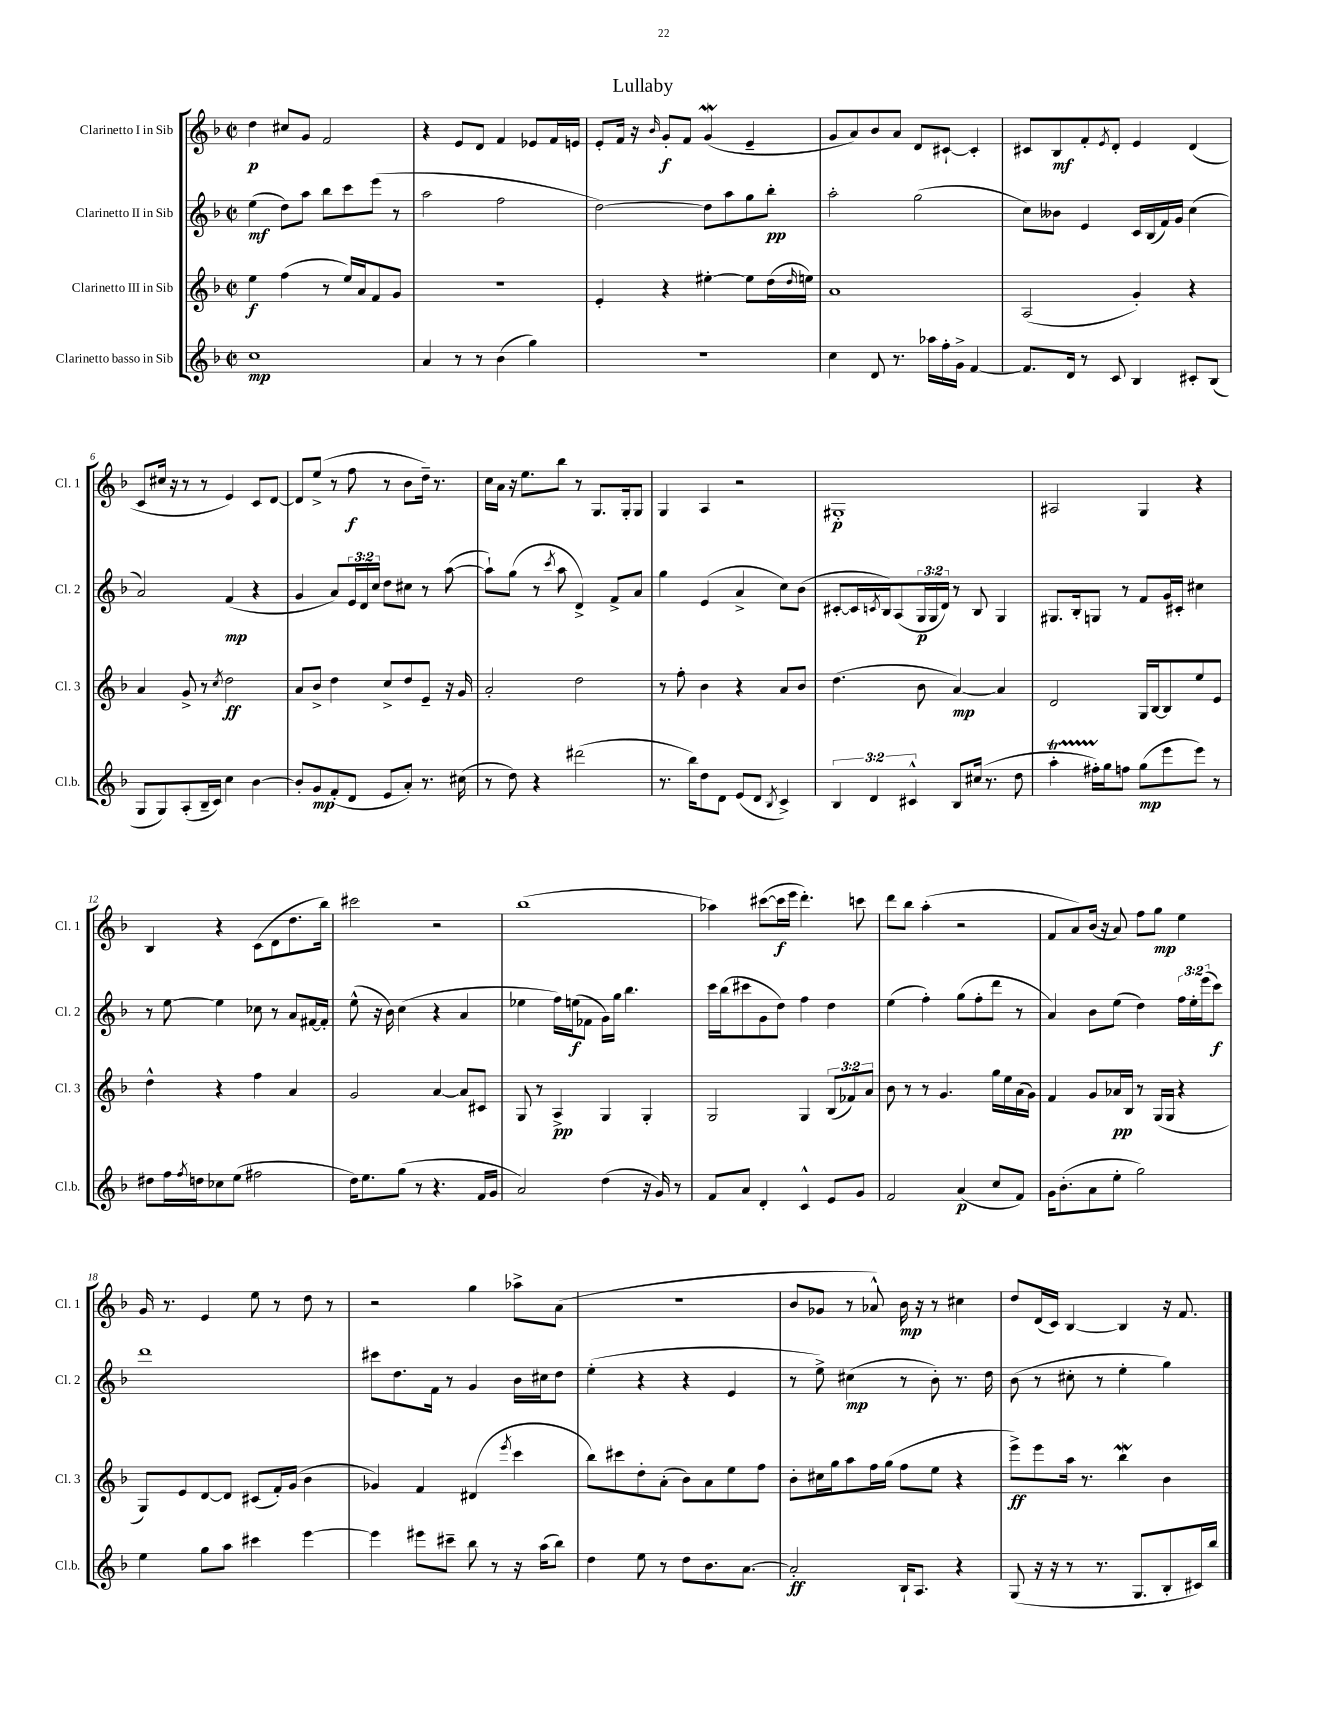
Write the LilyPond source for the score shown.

\header { title = "Lullaby" }
<<
\new StaffGroup <<
\new Staff = "s0" \with { instrumentName = "Clarinetto I in Sib" shortInstrumentName = "Cl. 1" } {
    \clef treble \key f \major \defaultTimeSignature \time 2/2
    d''4\p cis''8 g'8 f'2 |
    r4 e'8 d'8 f'4 ees'8 f'16 e'16 |
    e'8-. f'16 r16 \grace { bes'16 } g'8-.\f f'8 g'4\mordent( e'4-- |
    g'8 a'8) bes'8 a'8 d'8 cis'8~-! cis'4-. |
    cis'8 bes8\mf f'8-. \acciaccatura { e'8 } d'8-. e'4 d'4( |
    c'8 cis''16 r16 r8 r8 e'4) c'8 d'8~ |
    d'8 e''8->( r8 f''8\f r8 bes'8 d''16--) r8. |
    c''16 a'16 r16 e''8. bes''8 r8 g8. g16-. g8 |
    g4 a4 r2 |
    gis1-.\p |
    ais2 g4 r4 |
    bes4 r4 c'8( d'8 d''8. bes''16) |
    cis'''2 r2 |
    bes''1( |
    aes''4) cis'''8~( cis'''16\f e'''16 d'''4.-.) c'''8 |
    d'''8 bes''8 a''4-.( r2 |
    f'8 a'8) bes'16( r16 a'8) f''8 g''8\mp e''4 |
    g'16 r8. e'4 e''8 r8 d''8 r8 |
    r2 g''4 aes''8-> a'8( |
    R1 |
    bes'8 ges'8 r8 aes'8-^) bes'16\mp r16 r8 cis''4 |
    d''8 d'16( c'16) bes4~ bes4 r16 f'8. \bar "|." |
}
\new Staff = "s1" \with { instrumentName = "Clarinetto II in Sib" shortInstrumentName = "Cl. 2" } {
    \clef treble \key f \major \defaultTimeSignature \time 2/2 \override Staff.TupletNumber.text = #tuplet-number::calc-fraction-text
    e''4\mf( d''8) a''8 bes''8 c'''8 e'''8( r8 |
    a''2 f''2 |
    d''2~) d''8 a''8 g''8 bes''8-.\pp |
    a''2-. g''2( |
    c''8) beses'8 e'4 c'16 bes16( f'16) g'16 c''4( |
    a'2) f'4\mp( r4 |
    g'4 a'8) \tuplet 3/2 { e'16 d'16 c''16 } d''8 cis''8 r8 a''8~( |
    a''8-!) g''8( r8 \acciaccatura { c'''8 } a''8 d'4->) f'8-> a'8 |
    g''4 e'4( a'4-> c''8) bes'8( |
    cis'8~-. cis'16 \acciaccatura { c'8 } bes16) a8( \tuplet 3/2 { g16\p g16 d'16) } r8 bes8 g4 |
    gis8. bes16-. g8 r8 f'8 g'16 cis'16-. cis''4 |
    r8 e''8~ e''4 ces''8 r8 a'8 fis'16~ fis'16-. |
    e''8-^( r16 bes'16) c''4( r4 a'4 |
    ees''4 f''16) e''16\f( fes'8 g'16) g''16 bes''4. |
    c'''16 bes''16( cis'''8 g'8 d''8) f''4 d''4 |
    e''4( f''4-.) g''8( f''8-. d'''8 r8 |
    a'4) bes'8 e''8( d''4) \tuplet 3/2 { f''16 e''16-. e'''16( } c'''8\f) |
    d'''1 |
    cis'''8 d''8. f'16 r8 g'4 bes'16 cis''16 d''8 |
    e''4-.( r4 r4 e'4 |
    r8 e''8->) cis''4\mp( r8 bes'8-.) r8. d''16 |
    bes'8( r8 cis''8-. r8 e''4-. g''4) \bar "|." |
}
\new Staff = "s2" \with { instrumentName = "Clarinetto III in Sib" shortInstrumentName = "Cl. 3" } {
    \clef treble \key f \major \defaultTimeSignature \time 2/2 \override Staff.TupletNumber.text = #tuplet-number::calc-fraction-text
    e''4\f f''4( r8 e''16) a'16 f'8 g'8 |
    R1 |
    e'4-. r4 eis''4~-. eis''8 d''16( \grace { d''16 } e''16) |
    a'1 |
    a2( g'4-.) r4 |
    a'4 g'8-> r8 \acciaccatura { c''8 } d''2\ff |
    a'8 bes'8-> d''4 c''8-> d''8 e'8-- r16 g'16 |
    a'2-. d''2 |
    r8 f''8-. bes'4 r4 a'8 bes'8 |
    d''4.( bes'8 a'4~\mp) a'4 |
    d'2 g16 bes16~ bes8 e''8 e'8 |
    d''4-^ r4 f''4 a'4 |
    g'2 a'4~ a'8 cis'8 |
    g8 r8 a4->\pp g4 g4-. |
    g2 g4 \tuplet 3/2 { bes8( fes'8) a'8 } |
    bes'8 r8 r8 g'4. g''16 e''16 a'16( g'16) |
    f'4 g'8 aes'16\pp bes16 r8 g16( g16 r4 |
    g8) e'8 d'8~ d'8 cis'8( f'16-.) g'16( bes'4 |
    ges'4) f'4 dis'4( \acciaccatura { e'''8 } c'''4 |
    bes''8) cis'''8 d''8-. a'8-.( bes'8) a'8 e''8 f''8 |
    bes'8-. cis''16 g''16 a''8 f''16 g''16( f''8 e''8 r4 |
    e'''8->\ff) e'''8 a''16 r8. bes''4\mordent bes'4 \bar "|." |
}
\new Staff = "s3" \with { instrumentName = "Clarinetto basso in Sib" shortInstrumentName = "Cl.b." } {
    \clef treble \key f \major \defaultTimeSignature \time 2/2 \override Staff.TupletNumber.text = #tuplet-number::calc-fraction-text
    c''1\mp |
    a'4 r8 r8 bes'4( g''4) |
    R1 |
    c''4 d'8 r8. aes''16 f''16-. g'16-> f'4~ |
    f'8. d'16 r8 c'8 bes4 cis'8-. bes8( |
    g8 g8) a8-.( bes16-- c'16) c''4 bes'4~ |
    bes'8-. g'8\mp f'8-.( d'8 e'8 a'8-.) r8. cis''16( |
    r8 d''8) r4 dis'''2( |
    r8. bes''16) d''8 d'8 e'8( d'8 \acciaccatura { bes8 } c'4->) |
    \tuplet 3/2 { bes4 d'4 cis'4-^ } bes8 cis''16( r8. d''8 |
    a''4-.\startTrillSpan fis''16-.) g''16\stopTrillSpan f''8 g''8\mp( e'''8 e'''8) r8 |
    dis''8 f''16 \acciaccatura { f''8 } d''16 ces''8 e''8( fis''2 |
    d''16) e''8. g''8( r8 r4. f'16 g'16 |
    a'2) d''4( r16 g'16) r8 |
    f'8 a'8 d'4-. c'4-^ e'8 g'8 |
    f'2 a'4\p( c''8 f'8) |
    g'16 bes'8.-.( a'8 e''8-. g''2) |
    e''4 g''8 a''8 cis'''4 e'''4~ |
    e'''4 eis'''8 cis'''8-- bes''8 r8 r16 a''16( bes''8) |
    d''4 e''8 r8 d''8 bes'8. a'8.~ |
    a'2-.\ff bes16-! a8. r4 |
    g8( r16 r16 r8 r8. g8. bes8-. cis'16) bes''16 \bar "|." |
}
>>
>>
